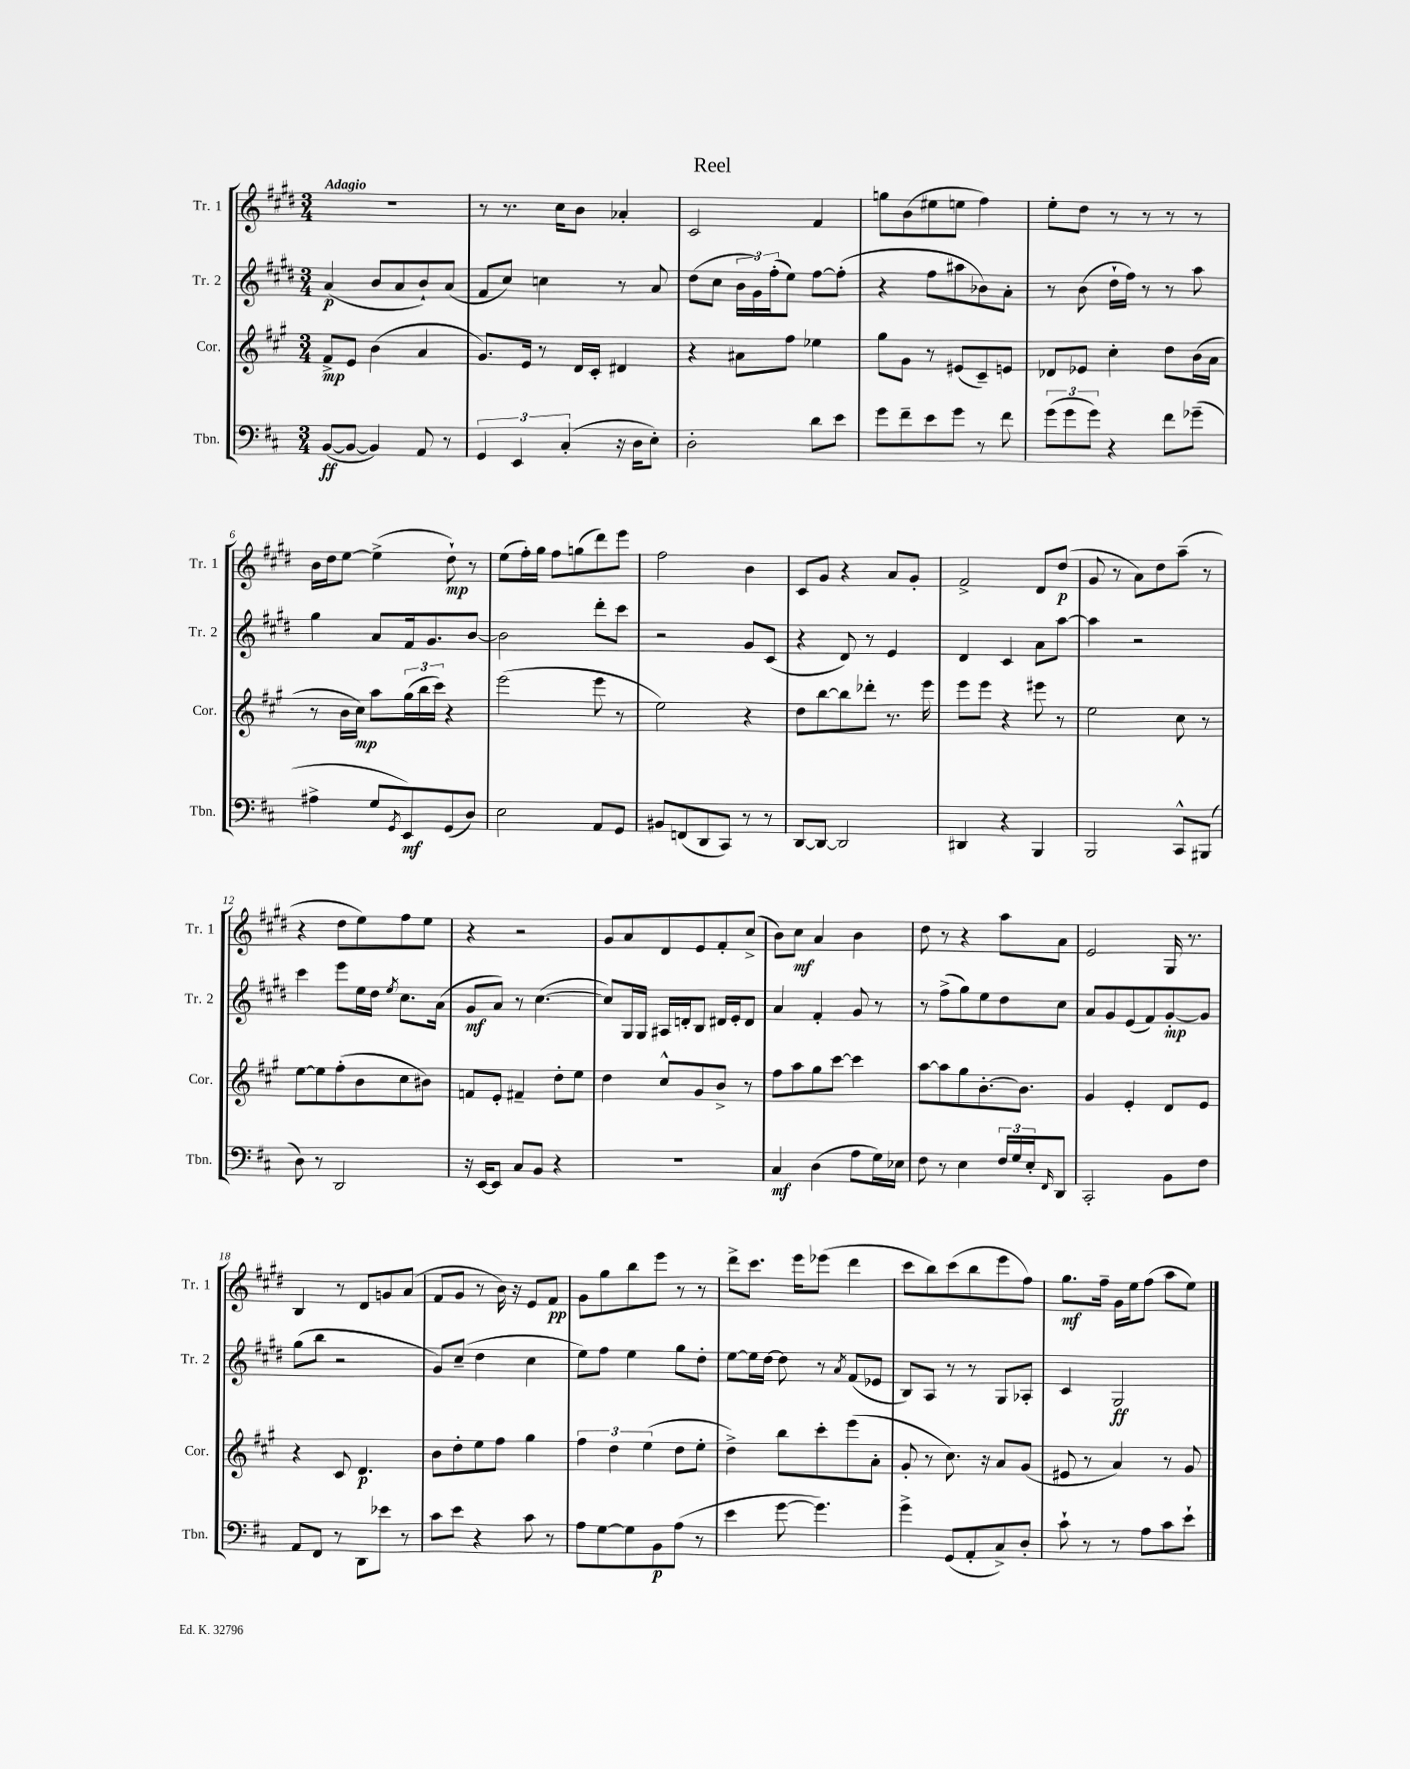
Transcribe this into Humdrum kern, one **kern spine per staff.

**kern	**dynam	**kern	**dynam	**kern	**dynam	**kern	**dynam
*part4	*part4	*part3	*part3	*part2	*part2	*part1	*part1
*staff4	*staff4	*staff3	*staff3	*staff2	*staff2	*staff1	*staff1
*I"Tbn.	*	*I"Cor.	*	*I"Tr. 2	*	*I"Tr. 1	*
*I'Tbn.	*	*I'Cor.	*	*I'Tr. 2	*	*I'Tr. 1	*
*clefF4	*	*clefG2	*	*clefG2	*	*clefG2	*
*k[f#c#]	*	*k[f#c#g#]	*	*k[f#c#g#d#]	*	*k[f#c#g#d#]	*
*M3/4	*	*M3/4	*	*M3/4	*	*M3/4	*
=1	=1	=1	=1	=1	=1	=1	=1
!	!	!	!	!	!	!LO:TX:a:B:t=Adagio	!
([8BB/L	ff	8f#^/L	mp	(4a/	p	2.r	.
8BB/J_	.	8e/J	.	.	.	.	.
4BB/])	.	(4b\	.	8b/L	.	.	.
.	.	.	.	8a/	.	.	.
8AA/	.	4a/	.	8b`/)	.	.	.
8r	.	.	.	(8a/J	.	.	.
=2	=2	=2	=2	=2	=2	=2	=2
6GG/	.	8.g#/L)	.	8f#/L	.	8r	.
.	.	.	.	8cc#/J)	.	8.r	.
6EE/	.	.	.	.	.	.	.
.	.	16e/Jk	.	.	.	.	.
.	.	8r	.	4ccn\	.	.	.
.	.	.	.	.	.	16cc#\KL	.
(6C#'/	.	.	.	.	.	.	.
.	.	16d/LL	.	.	.	8b\J	.
.	.	16c#'/JJ	.	.	.	.	.
16r	.	4d#X/	.	8r	.	4a-X'/	.
16D\KL	.	.	.	.	.	.	.
8E'\J)	.	.	.	8a/	.	.	.
=3	=3	=3	=3	=3	=3	=3	=3
2D'\	.	4r	.	(8dd#\L	.	2c#/	.
.	.	.	.	8cc#\J	.	.	.
.	.	8a#X\L	.	24b\LL	.	.	.
.	.	.	.	24g#\)	.	.	.
.	.	.	.	(24ff#'\J	.	.	.
.	.	8ff#\J	.	8ee\J)	.	.	.
8d\L	.	4ee-X\	.	[8ff#\L	.	4f#/	.
8e\J	.	.	.	(8ff#'\J]	.	.	.
=4	=4	=4	=4	=4	=4	=4	=4
8g\L	.	8gg#\L	.	4r	.	8ggn\L	.
8f#~\	.	8g#\J	.	.	.	(8b\	.
8e\	.	8r	.	8ff#\L	.	8ee#X\	.
8g\J	.	(8e#X/L	.	8aa#X\	.	8een\J	.
8r	.	8c#~/)	.	8b-X\)	.	4ff#\)	.
8f#\	.	8en/J	.	8a'\J	.	.	.
=5	=5	=5	=5	=5	=5	=5	=5
(12g\L	.	8d-X/L	.	8r	.	8ee'\L	.
12g\	.	.	.	.	.	.	.
.	.	8e-X/J	.	(8b\	.	8dd#\J	.
12g\J)	.	.	.	.	.	.	.
4r	.	4cc#'\	.	16dd#`\LL	.	8r	.
.	.	.	.	16ff#\JJ)	.	.	.
.	.	.	.	8r	.	8r	.
8f#\L	.	8dd\L	.	8r	.	8r	.
(8g-X~\J	.	(16b\L	.	8aa\	.	8r	.
.	.	16a\JJ	.	.	.	.	.
!!LO:LB:g=z
=6	=6	=6	=6	=6	=6	=6	=6
4A#X^\	.	8r	.	4gg#\	.	16b\LL	.
.	.	.	.	.	.	16dd#\J	.
.	.	16b\LL	.	.	.	[8ee\J	.
.	.	16cc#\JJ)	mp	.	.	.	.
8G/L	.	8aa\L	.	8a/L	.	(4ee^\]	.
8qGG/	.	.	.	.	.	.	.
8EE/)	mf	(24gg#\L	.	16f#/k	.	.	.
.	.	24bb\	.	.	.	.	.
.	.	.	.	8.g#/	.	.	.
.	.	24ccc#\JJ)	.	.	.	.	.
(8GG/	.	4r	.	.	.	8dd#`\)	mp
8D/J)	.	.	.	[8b/J	.	8r	.
=7	=7	=7	=7	=7	=7	=7	=7
2E\	.	(2eee\	.	2b\]	.	(8ee\L	.
.	.	.	.	.	.	16ff#'\L)	.
.	.	.	.	.	.	16gg#\JJ	.
.	.	.	.	.	.	8ff#\L	.
.	.	.	.	.	.	(8ggn\	.
8AA/L	.	8eee\	.	8ddd#'\L	.	8ddd#\)	.
8GG/J	.	8r	.	8ccc#\J	.	8eee\J	.
=8	=8	=8	=8	=8	=8	=8	=8
8BB#X/L	.	2ee\)	.	2r	.	2ff#\	.
(8FFn/	.	.	.	.	.	.	.
8DD/	.	.	.	.	.	.	.
8CC#/J)	.	.	.	.	.	.	.
8r	.	4r	.	8g#/L	.	4b\	.
8r	.	.	.	(8c#/J	.	.	.
=9	=9	=9	=9	=9	=9	=9	=9
[8DD/L	.	8dd\L	.	4r	.	8c#/L	.
8DD/J_	.	[8bb\	.	.	.	8g#/J	.
2DD/]	.	8bb\]	.	8d#/)	.	4r	.
.	.	8ddd-X'\J	.	8r	.	.	.
.	.	8.r	.	4e/	.	8a/L	.
.	.	.	.	.	.	8g#'/J	.
.	.	16eee\	.	.	.	.	.
=10	=10	=10	=10	=10	=10	=10	=10
4DD#X/	.	8eee\L	.	4d#/	.	2f#^/	.
.	.	8eee\J	.	.	.	.	.
4r	.	4r	.	4c#/	.	.	.
4BBB/	.	8eee#X\	.	8a\L	.	8d#/L	.
.	.	8r	.	[8aa\J	.	(8dd#/J	p
=11	=11	=11	=11	=11	=11	=11	=11
2BBB/	.	2ee\	.	4aa\]	.	8g#/	.
.	.	.	.	.	.	8r	.
.	.	.	.	2r	.	8a\L)	.
.	.	.	.	.	.	8dd#\	.
8CC#^^/L	.	8cc#\	.	.	.	(8aa~\J	.
(8BBB#X/J	.	8r	.	.	.	8r	.
!!LO:LB:g=z
=12	=12	=12	=12	=12	=12	=12	=12
8D\)	.	[8ee\L	.	4ccc#\	.	4r	.
8r	.	8ee\]	.	.	.	.	.
2DD/	.	(8ff#'\	.	8eee\L	.	8dd#\L	.
.	.	8b\	.	16ee\L	.	8ee\)	.
.	.	.	.	16dd#\JJ	.	.	.
.	.	.	.	8qee/	.	.	.
.	.	8cc#\	.	8.cc#\L	.	8ff#\	.
.	.	8b#X\J)	.	.	.	8ee\J	.
.	.	.	.	(16a\Jk	.	.	.
=13	=13	=13	=13	=13	=13	=13	=13
16r	.	8fn/L	.	8g#/L	mf	4r	.
[16EE/KL	.	.	.	.	.	.	.
8EE/J]	.	8e'/J	.	8a/J)	.	.	.
8C#/L	.	4f#X~/	.	8r	.	2r	.
8BB/J	.	.	.	([4.cc#\	.	.	.
4r	.	8dd'\L	.	.	.	.	.
.	.	8ee\J	.	.	.	.	.
=14	=14	=14	=14	=14	=14	=14	=14
2.r	.	4dd\	.	8cc#/L])	.	8g#/L	.
.	.	.	.	16G#/L	.	8a/	.
.	.	.	.	16G#/JJ	.	.	.
.	.	8cc#^^/L	.	16A#X/LL	.	8d#/	.
.	.	.	.	16dn'/J	.	.	.
.	.	8g#/	.	8B/J	.	8e/	.
.	.	8b^/J	.	16d#X/LL	.	8f#'/	.
.	.	.	.	16e'/J	.	.	.
.	.	8r	.	8d#/J	.	(8cc#^/J	.
=15	=15	=15	=15	=15	=15	=15	=15
4C#/	mf	8ff#\L	.	4a/	.	8b\L)	.
.	.	8aa\	.	.	.	8cc#\J	mf
(4D\	.	8gg#\	.	4f#'/	.	4a/	.
.	.	[8ccc#\J	.	.	.	.	.
8A\L	.	4ccc#\]	.	8g#/	.	4b\	.
16G\L)	.	.	.	8r	.	.	.
16E-X\JJ	.	.	.	.	.	.	.
=16	=16	=16	=16	=16	=16	=16	=16
8F#\	.	[8aa\L	.	8r	.	8dd#\	.
8r	.	8aa\]	.	(8ff#^\L	.	8r	.
4E\	.	8gg#\	.	8gg#\)	.	4r	.
.	.	[8.b'\	.	8ee\	.	.	.
24F#/LL	.	.	.	8dd#\	.	8aa\L	.
24G/	.	.	.	.	.	.	.
.	.	8.b\J]	.	.	.	.	.
24E'/J	.	.	.	.	.	.	.
16qqFF#/	.	.	.	.	.	.	.
8DD/J	.	.	.	8cc#\J	.	8a\J	.
=17	=17	=17	=17	=17	=17	=17	=17
2CC#'/	.	4g#/	.	8a/L	.	2e/	.
.	.	.	.	8g#/	.	.	.
.	.	4e'/	.	(8e/	.	.	.
.	.	.	.	8f#/)	.	.	.
8BB\L	.	8d/L	.	[8g#'/	mp	16G#/	.
.	.	.	.	.	.	8.r	.
8F#\J	.	8e/J	.	8g#/J]	.	.	.
!!LO:LB:g=z
=18	=18	=18	=18	=18	=18	=18	=18
8AA/L	.	4r	.	(8gg#\L	.	4B/	.
8FF#/J	.	.	.	8bb\J	.	.	.
8r	.	8c#/	.	2r	.	8r	.
8DD\L	.	4.d/	p	.	.	8d#/L	.
8e-X\J	.	.	.	.	.	8gn/	.
8r	.	.	.	.	.	(8a/J	.
=19	=19	=19	=19	=19	=19	=19	=19
8c#\L	.	8b\L	.	8g#/L)	.	8f#/L	.
8e\J	.	8dd'\	.	(8cc#~/J	.	8g#/J	.
4r	.	8ee\	.	4dd#\	.	8r	.
.	.	8ff#\J	.	.	.	16b\)	.
.	.	.	.	.	.	16r	.
8c#\	.	4gg#\	.	4cc#\	.	8e/L	.
8r	.	.	.	.	.	8f#/J	pp
=20	=20	=20	=20	=20	=20	=20	=20
8A\L	.	6ff#\	.	8ee\L)	.	8g#\L	.
[8G\	.	.	.	8ff#\J	.	8gg#\	.
.	.	6dd\	.	.	.	.	.
8G\]	.	.	.	4ee\	.	8bb\	.
.	.	(6ee\	.	.	.	.	.
8BB\	p	.	.	.	.	8eee\J	.
(8A\J	.	8dd\L	.	8gg#\L	.	8r	.
8r	.	8ee'\J	.	8dd#'\J	.	8r	.
=21	=21	=21	=21	=21	=21	=21	=21
4e\	.	4dd^\)	.	[8ee\L	.	8ddd#^\L	.
.	.	.	.	16ee\L]	.	8.ccc#\J	.
.	.	.	.	[16dd#\JJ	.	.	.
[8g\	.	8bb\L	.	8dd#\]	.	.	.
.	.	.	.	.	.	16eee\KL	.
4.g\])	.	8ccc#'\	.	8r	.	(8eee-X\J	.
.	.	.	.	8qa/	.	.	.
.	.	(8eee\	.	(8f#/L	.	4ddd#\	.
.	.	8a'\J	.	8e-X/J	.	.	.
=22	=22	=22	=22	=22	=22	=22	=22
4g^\	.	8g#'/	.	8B/L)	.	8ccc#\L	.
.	.	8r	.	8A/J	.	8bb\)	.
(8GG/L	.	8.cc#\)	.	8r	.	(8ccc#\	.
8AA'/	.	.	.	8r	.	8bb\	.
.	.	16r	.	.	.	.	.
8C#^/)	.	8a/L	.	8G#/L	.	8eee\	.
8D'/J	.	(8g#/J	.	8A-X'/J	.	8ff#\J)	.
=23	=23	=23	=23	=23	=23	=23	=23
8c#`\	.	8e#X/	.	4c#/	.	8.gg#\L	mf
8r	.	8r	.	.	.	.	.
.	.	.	.	.	.	16ff#~\Jk	.
8r	.	4a/)	.	2G#/	ff	16g#\LL	.
.	.	.	.	.	.	16ee\J	.
8A\L	.	.	.	.	.	(8ff#\J	.
8c#\	.	8r	.	.	.	8aa\L	.
8e`\J	.	8g#/	.	.	.	8ee\J)	.
==	==	==	==	==	==	==	==
*-	*-	*-	*-	*-	*-	*-	*-
